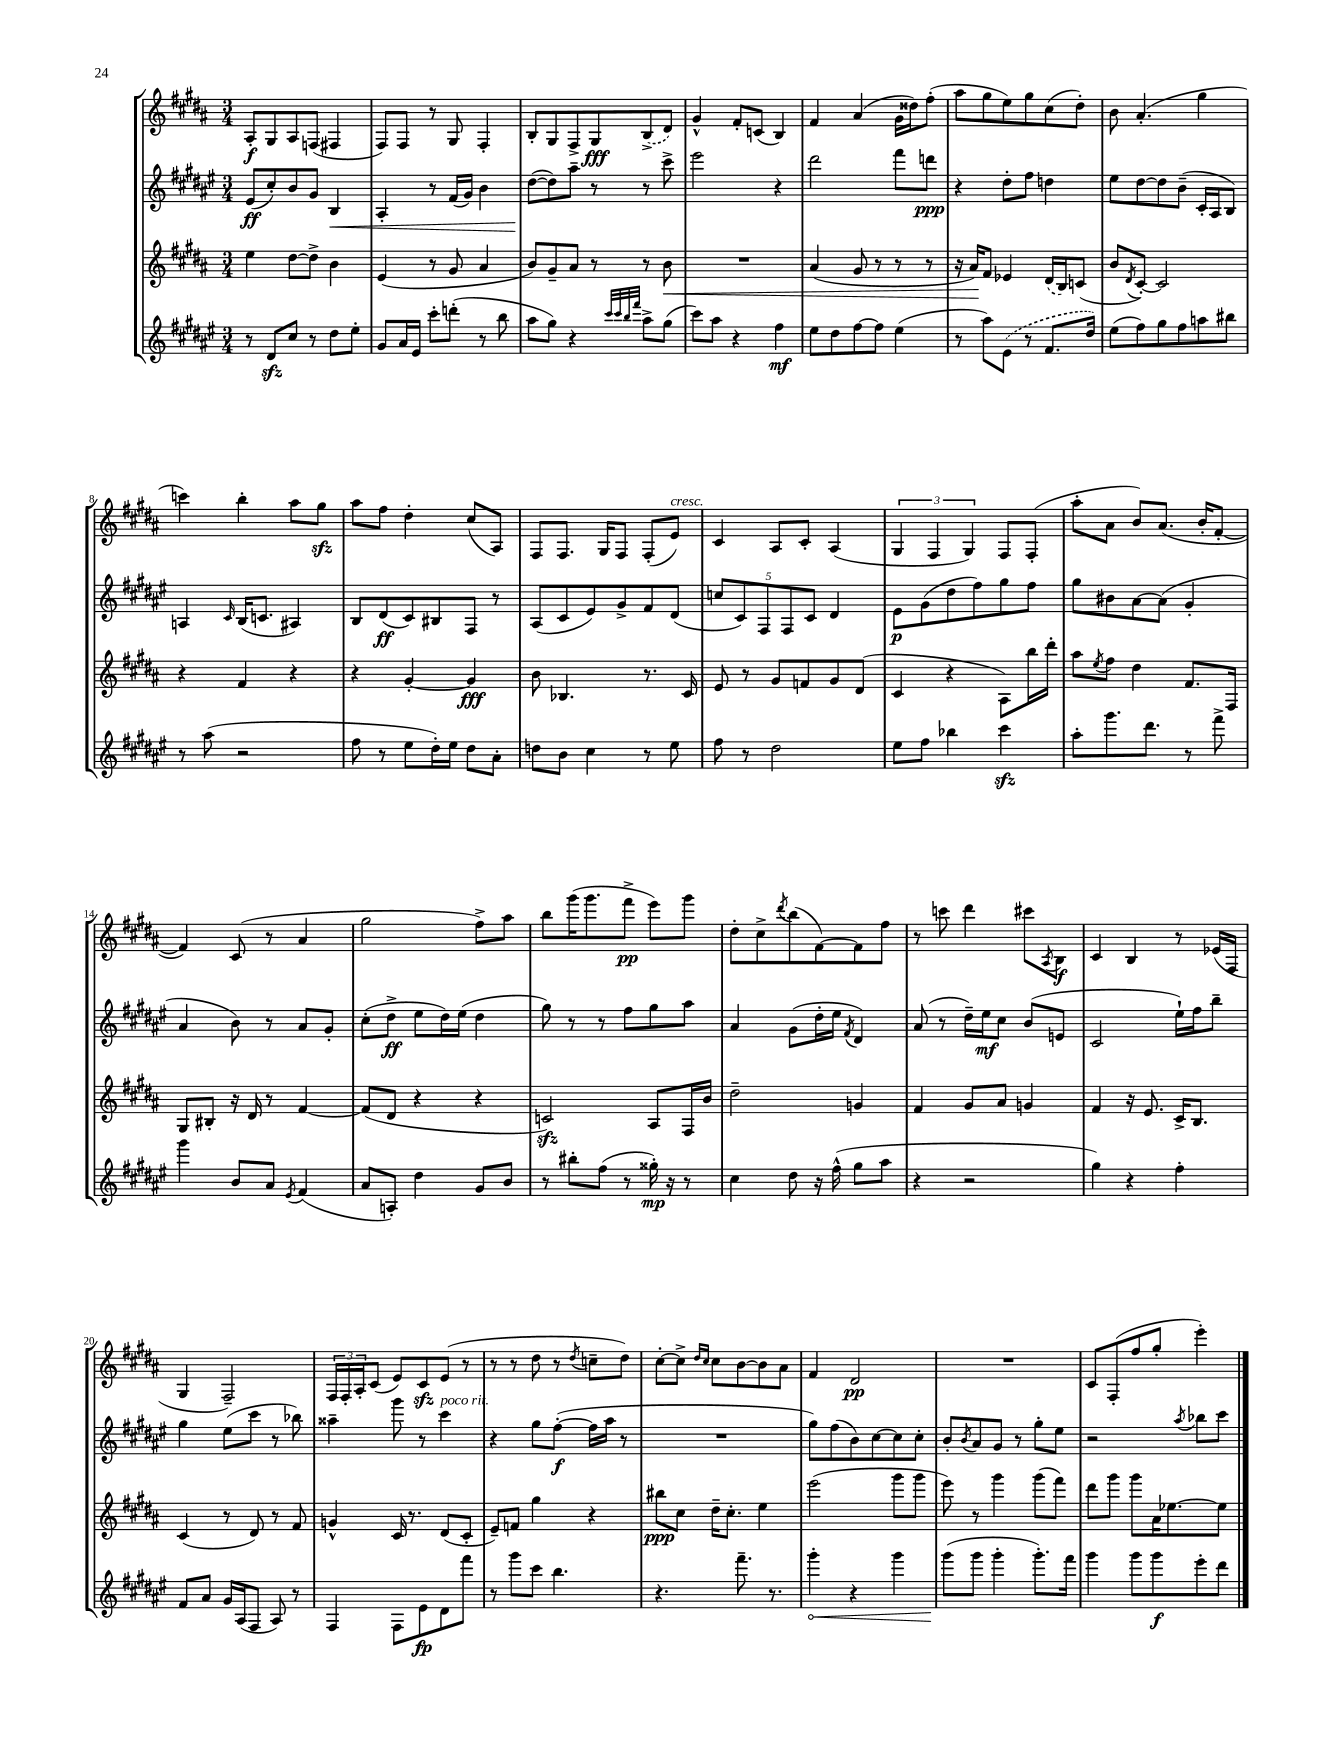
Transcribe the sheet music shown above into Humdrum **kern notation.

**kern	**dynam	**kern	**dynam	**kern	**dynam	**kern	**dynam
*part4	*part4	*part3	*part3	*part2	*part2	*part1	*part1
*staff4	*staff4	*staff3	*staff3	*staff2	*staff2	*staff1	*staff1
*clefG2	*	*clefG2	*	*clefG2	*	*clefG2	*
*k[f#c#g#d#a#e#]	*	*k[f#c#g#d#a#]	*	*k[f#c#g#d#a#e#]	*	*k[f#c#g#d#a#]	*
*M3/4	*	*M3/4	*	*M3/4	*	*M3/4	*
=1	=1	=1	=1	=1	=1	=1	=1
8r	.	4ee\	.	(8e#/L	ff	8A#'/L	f
8d#zz/L	.	.	.	8cc#'/)	.	8G#/	.
8cc#/J	.	[8dd#\L	.	8b/	.	8A#/	.
8r	.	8dd#^\J]	.	8g#/J	.	(8Fn/J	.
!	!	!	!	!	!LO:HP:b	!	!
8dd#\L	.	4b\	.	4B/	<	4F#X/	.
8ee#'\J	.	.	.	.	.	.	.
=2	=2	=2	=2	=2	=2	=2	=2
8g#/L	.	(4e/	.	4A#'/	.	8F#/L)	.
16a#/L	.	.	.	.	.	8F#/J	.
16e#/JJ	.	.	.	.	.	.	.
8ccc#'\L	.	8r	.	8r	.	8r	.
(8dddn'\J	.	8g#/	.	(16f#/LL	.	8G#/	.
.	.	.	.	16g#/JJ)	.	.	.
8r	.	4a#/	.	4b\	.	4F#'/	.
8bb\	.	.	.	.	.	.	.
=3	=3	=3	=3	=3	=3	=3	=3
8aa#\L	.	8b/L)	.	([8dd#\L	.	8B'/L	.
8gg#\J)	.	8g#~/	.	8dd#\])	[	8G#/	.
4r	.	8a#/J	.	8aa#~\J	.	8F#^/	.
.	.	8r	.	8r	.	8G#/	fff
32qqccc#/LLL	.	.	.	.	.	.	.
32qqccc#/	.	.	.	.	.	.	.
32qqbb/	.	.	.	.	.	.	.
32qqfff#/JJJ	.	.	.	.	.	.	.
8aa#^\L	.	8r	.	8r	.	(8B^/	.
!	!	!	!LO:HP:b	!	!	!	!
(8gg#\J	.	8b\	<	8ccc#^\	.	8d#/J)	.
=4	=4	=4	=4	=4	=4	=4	=4
8ccc#\L)	.	2.r	.	2eee#\	.	4g#^^/	.
8aa#\J	.	.	.	.	.	.	.
4r	.	.	.	.	.	8f#'/L	.
.	.	.	.	.	.	(8cn/J	.
4ff#\	mf	.	.	4r	.	4B/)	.
=5	=5	=5	=5	=5	=5	=5	=5
8ee#\L	.	(4a#/	.	2ddd#\	.	4f#/	.
8dd#\	.	.	.	.	.	.	.
[8ff#\	.	8g#/	.	.	.	(4a#/	.
8ff#\J]	.	8r	.	.	.	.	.
(4ee#\	.	8r	.	8fff#\L	.	16g#\LL	.
.	.	.	.	.	.	16dd##X\J)	.
.	.	8r	.	8dddn\J	ppp	(8ff#'\J	.
=6	=6	=6	=6	=6	=6	=6	=6
8r	.	16r	.	4r	.	8aa#\L	.
.	.	16a#/KL)	.	.	.	.	.
8aa#\L)	.	8f#/J	[	.	.	8gg#\	.
(8e#\J	.	4e-X/	.	8dd#'\L	.	8ee\)	.
8r	.	.	.	8ff#\J	.	8gg#\	.
8.f#/L	.	(16d#/LL	.	4ddn\	.	(8cc#\	.
.	.	16B/J)	.	.	.	.	.
.	.	(8cn/J	.	.	.	8dd#'\J)	.
16dd#/Jk)	.	.	.	.	.	.	.
=7	=7	=7	=7	=7	=7	=7	=7
(8ee#\L	.	8b/L	.	8ee#\L	.	8b\	.
.	.	8qd#/	.	.	.	.	.
8ff#\)	.	[8c#'/J)	.	[8dd#\	.	(4.a#'/	.
8gg#\	.	2c#/]	.	8dd#\]	.	.	.
8ff#\	.	.	.	(8b~\J	.	.	.
8aan\	.	.	.	16c#'/LL	.	4gg#\	.
.	.	.	.	16A#/J	.	.	.
8bb#X\J	.	.	.	8B/J)	.	.	.
!!LO:LB:g=z
=8	=8	=8	=8	=8	=8	=8	=8
8r	.	4r	.	4An/	.	4cccn\)	.
(8aa#\	.	.	.	.	.	.	.
.	.	.	.	16qqc#/	.	.	.
2r	.	4f#/	.	(16B/KL	.	4bb'\	.
.	.	.	.	8.cn/J	.	.	.
.	.	4r	.	4A#X/)	.	8aa#\L	.
.	.	.	.	.	.	8gg#zz\J	.
=9	=9	=9	=9	=9	=9	=9	=9
8ff#\	.	4r	.	8B/L	.	8aa#\L	.
8r	.	.	.	(8d#/	ff	8ff#\J	.
8ee#\L	.	[4g#'/	.	8c#/)	.	4dd#'\	.
16dd#'\L)	.	.	.	8B#X/	.	.	.
16ee#\JJ	.	.	.	.	.	.	.
8dd#\L	.	4g#/]	fff	8F#/J	.	(8cc#/L	.
8a#'\J	.	.	.	8r	.	8A#/J)	.
=10	=10	=10	=10	=10	=10	=10	=10
8ddn\L	.	8b\	.	(8A#/L	.	8F#/L	.
8b\J	.	4.B-X/	.	8c#/	.	8.F#/J	.
4cc#\	.	.	.	8e#/)	.	.	.
.	.	.	.	.	.	16G#/KL	.
.	.	.	.	8g#^/	.	8F#/J	.
8r	.	8.r	.	8f#/	.	(8F#'/L	.
!	!	!	!	!	!	!LO:TX:a:i:t=cresc.	!
8ee#\	.	.	.	(8d#/J	.	8e/J)	.
.	.	16c#/	.	.	.	.	.
=11	=11	=11	=11	=11	=11	=11	=11
8ff#\	.	8e/	.	10ccn/L	.	4c#/	.
.	.	.	.	10c#/)	.	.	.
8r	.	8r	.	.	.	.	.
.	.	.	.	10F#/	.	.	.
2dd#\	.	8g#/L	.	.	.	8A#/L	.
.	.	.	.	10F#/	.	.	.
.	.	8fn/	.	.	.	8c#'/J	.
.	.	.	.	10c#/J	.	.	.
.	.	8g#/	.	4d#/	.	(4A#/	.
.	.	(8d#/J	.	.	.	.	.
=12	=12	=12	=12	=12	=12	=12	=12
8ee#\L	.	4c#/	.	8e#\L	p	6G#/	.
8ff#\J	.	.	.	(8g#\	.	.	.
.	.	.	.	.	.	6F#/	.
4bb-X\	.	4r	.	8dd#\	.	.	.
.	.	.	.	.	.	6G#/)	.
.	.	.	.	8ff#\)	.	.	.
4ccc#zz\	.	8A#\L)	.	8gg#\	.	8F#/L	.
.	.	16bb\L	.	8ff#\J	.	(8F#'/J	.
.	.	16ddd#'\JJ	.	.	.	.	.
=13	=13	=13	=13	=13	=13	=13	=13
8aa#'\L	.	8aa#\L	.	8gg#\L	.	8aa#'\L	.
.	.	8qee/	.	.	.	.	.
8.ggg#\	.	8ff#\J	.	8b#X\	.	8a#\J	.
.	.	4dd#\	.	[8a#\	.	8b/L)	.
8.ddd#\J	.	.	.	.	.	.	.
.	.	.	.	(8a#\J]	.	(8.a#/J	.
8r	.	8.f#/L	.	4g#'/	.	.	.
.	.	.	.	.	.	16b'/KL	.
8fff#^\	.	.	.	.	.	[8f#'/J	.
.	.	16F#/Jk	.	.	.	.	.
!!LO:LB:g=z
=14	=14	=14	=14	=14	=14	=14	=14
4ggg#\	.	8G#/L	.	4a#/	.	4f#/])	.
.	.	8B#X'/J	.	.	.	.	.
8b/L	.	16r	.	8b\)	.	(8c#/	.
.	.	16d#/	.	.	.	.	.
8a#/J	.	8r	.	8r	.	8r	.
8qe#/	.	.	.	.	.	.	.
(4f#/	.	[4f#/	.	8a#/L	.	4a#/	.
.	.	.	.	8g#'/J	.	.	.
=15	=15	=15	=15	=15	=15	=15	=15
8a#/L	.	(8f#/L]	.	(8cc#'\L	.	2gg#\	.
8An'/J)	.	8d#/J	.	8dd#^\J	ff	.	.
4dd#\	.	4r	.	8ee#\L	.	.	.
.	.	.	.	16dd#\L)	.	.	.
.	.	.	.	(16ee#\JJ	.	.	.
8g#/L	.	4r	.	4dd#\	.	8ff#^\L)	.
8b/J	.	.	.	.	.	8aa#\J	.
=16	=16	=16	=16	=16	=16	=16	=16
8r	.	2cnzz/)	.	8gg#\)	.	8bb\L	.
8bb#X'\L	.	.	.	8r	.	(16ggg#\K	.
.	.	.	.	.	.	8.ggg#\	.
(8ff#\J	.	.	.	8r	.	.	.
8r	.	.	.	8ff#\L	.	8fff#^\J	pp
16gg##X'\)	mp	8A#/L	.	8gg#\	.	8eee\L)	.
16r	.	.	.	.	.	.	.
8r	.	16F#/L	.	8aa#\J	.	8ggg#\J	.
.	.	16b/JJ	.	.	.	.	.
=17	=17	=17	=17	=17	=17	=17	=17
4cc#\	.	2dd#~\	.	4a#/	.	8dd#'\L	.
.	.	.	.	.	.	8cc#^\	.
.	.	.	.	.	.	8qddd#/	.
8dd#\	.	.	.	(8g#\L	.	(8bb\	.
16r	.	.	.	16dd#'\L	.	[8f#\)	.
(16ff#^^\	.	.	.	16ee#\JJ	.	.	.
.	.	.	.	8qf#/	.	.	.
8gg#\L	.	4gn/	.	4d#/)	.	8f#\]	.
8aa#\J	.	.	.	.	.	8ff#\J	.
=18	=18	=18	=18	=18	=18	=18	=18
4r	.	4f#/	.	(8a#/	.	8r	.
.	.	.	.	8r	.	8cccn\	.
2r	.	8g#/L	.	16dd#~\LL)	.	4ddd#\	.
.	.	.	.	16ee#\J	mf	.	.
.	.	8a#/J	.	8cc#\J	.	.	.
.	.	4gn/	.	(8b/L	.	8ccc#X\L	.
.	.	.	.	.	.	8qA#/	.
.	.	.	.	8en/J	.	8B\J	f
=19	=19	=19	=19	=19	=19	=19	=19
4gg#\)	.	4f#/	.	2c#/	.	4c#/	.
4r	.	16r	.	.	.	4B/	.
.	.	8.e/	.	.	.	.	.
4ff#'\	.	16c#^/KL	.	16ee#`\LL)	.	8r	.
.	.	8.B/J	.	16ff#\J	.	.	.
.	.	.	.	8bb~\J	.	(16e-X/LL	.
.	.	.	.	.	.	16F#/JJ	.
!!LO:LB:g=z
=20	=20	=20	=20	=20	=20	=20	=20
8f#/L	.	(4c#/	.	4gg#\	.	4G#/	.
8a#/J	.	.	.	.	.	.	.
16g#/LL	.	8r	.	(8ee#\L	.	2F#~/)	.
(16A#/J	.	.	.	.	.	.	.
8F#/J	.	8d#/)	.	8ccc#\J	.	.	.
8A#/)	.	8r	.	8r	.	.	.
8r	.	8f#/	.	8bb-X\)	.	.	.
=21	=21	=21	=21	=21	=21	=21	=21
4F#/	.	4gn^^/	.	4aa##X~\	.	24F#/LL	.
.	.	.	.	.	.	24F#'/	.
.	.	.	.	.	.	24A#'/J	.
.	.	.	.	.	.	(8c#/J	.
8F#\L	.	16c#/	.	8ggg#\	.	8e/L)	.
.	.	8.r	.	.	.	.	.
8e#\	fp	.	.	8r	.	8c#zz/	.
!	!	!	!	!LO:TX:a:i:t=poco rit.	!	!	!
8d#\	.	(8d#/L	.	4ccc#\	.	(8e/J	.
8fff#\J	.	8c#'/J	.	.	.	8r	.
=22	=22	=22	=22	=22	=22	=22	=22
8r	.	8e~/L)	.	4r	.	8r	.
8ggg#\L	.	8fn/J	.	.	.	8r	.
8ccc#\J	.	4gg#\	.	8gg#\L	.	8dd#\	.
4.bb\	.	.	.	([8ff#'\J	f	8r	.
.	.	.	.	.	.	8qdd#/	.
.	.	4r	.	16ff#\LL]	.	8ccn~\L	.
.	.	.	.	16aa#\JJ	.	.	.
.	.	.	.	8r	.	8dd#\J)	.
=23	=23	=23	=23	=23	=23	=23	=23
4.r	.	8bb#X\L	ppp	2.r	.	[8cc#'\L	.
.	.	8cc#\J	.	.	.	8cc#^\J]	.
.	.	.	.	.	.	16qqdd#/LL	.
.	.	.	.	.	.	16qqcc#/JJ	.
.	.	16dd#~\KL	.	.	.	8cc#\L	.
.	.	8.cc#'\J	.	.	.	.	.
8.fff#~\	.	.	.	.	.	[8b\	.
.	.	4ee\	.	.	.	8b\]	.
8.r	.	.	.	.	.	.	.
.	.	.	.	.	.	8a#\J	.
=24	=24	=24	=24	=24	=24	=24	=24
!	!LO:HP:b	!	!	!	!	!	!
4ggg#'\	<	(2eee\	.	8gg#\L)	.	4f#/	.
.	.	.	.	(8ff#\	.	.	.
4r	.	.	.	8b\)	.	2d#/	pp
.	.	.	.	[8cc#\	.	.	.
4ggg#\	.	8ggg#\L	.	8cc#\]	.	.	.
.	.	8ggg#\J	.	8cc#'\J	.	.	.
=25	=25	=25	=25	=25	=25	=25	=25
(8ggg#\L	.	8eee\)	.	8b'/L	.	2.r	.
.	.	.	.	8qb/	.	.	.
8ggg#\J	[	8r	.	8a#/	.	.	.
4ggg#'\	.	4ggg#\	.	8g#/J	.	.	.
.	.	.	.	8r	.	.	.
8.ggg#'\L)	.	(8ggg#\L	.	8gg#'\L	.	.	.
.	.	8fff#\J)	.	8ee#\J	.	.	.
16fff#\Jk	.	.	.	.	.	.	.
=26	=26	=26	=26	=26	=26	=26	=26
4ggg#\	.	8ddd#\L	.	2r	.	8c#/L	.
.	.	8ggg#\J	.	.	.	(8F#'/	.
8ggg#\L	.	8ggg#\L	.	.	.	8ff#/	.
8ggg#\	f	16a#\K	.	.	.	8gg#'/J	.
.	.	[8.ee-X\	.	.	.	.	.
.	.	.	.	8qaa#/	.	.	.
8eee#'\	.	.	.	8bb-X\L	.	4eee'\)	.
8ddd#\J	.	8ee-\J]	.	8ccc#\J	.	.	.
==	==	==	==	==	==	==	==
*-	*-	*-	*-	*-	*-	*-	*-
